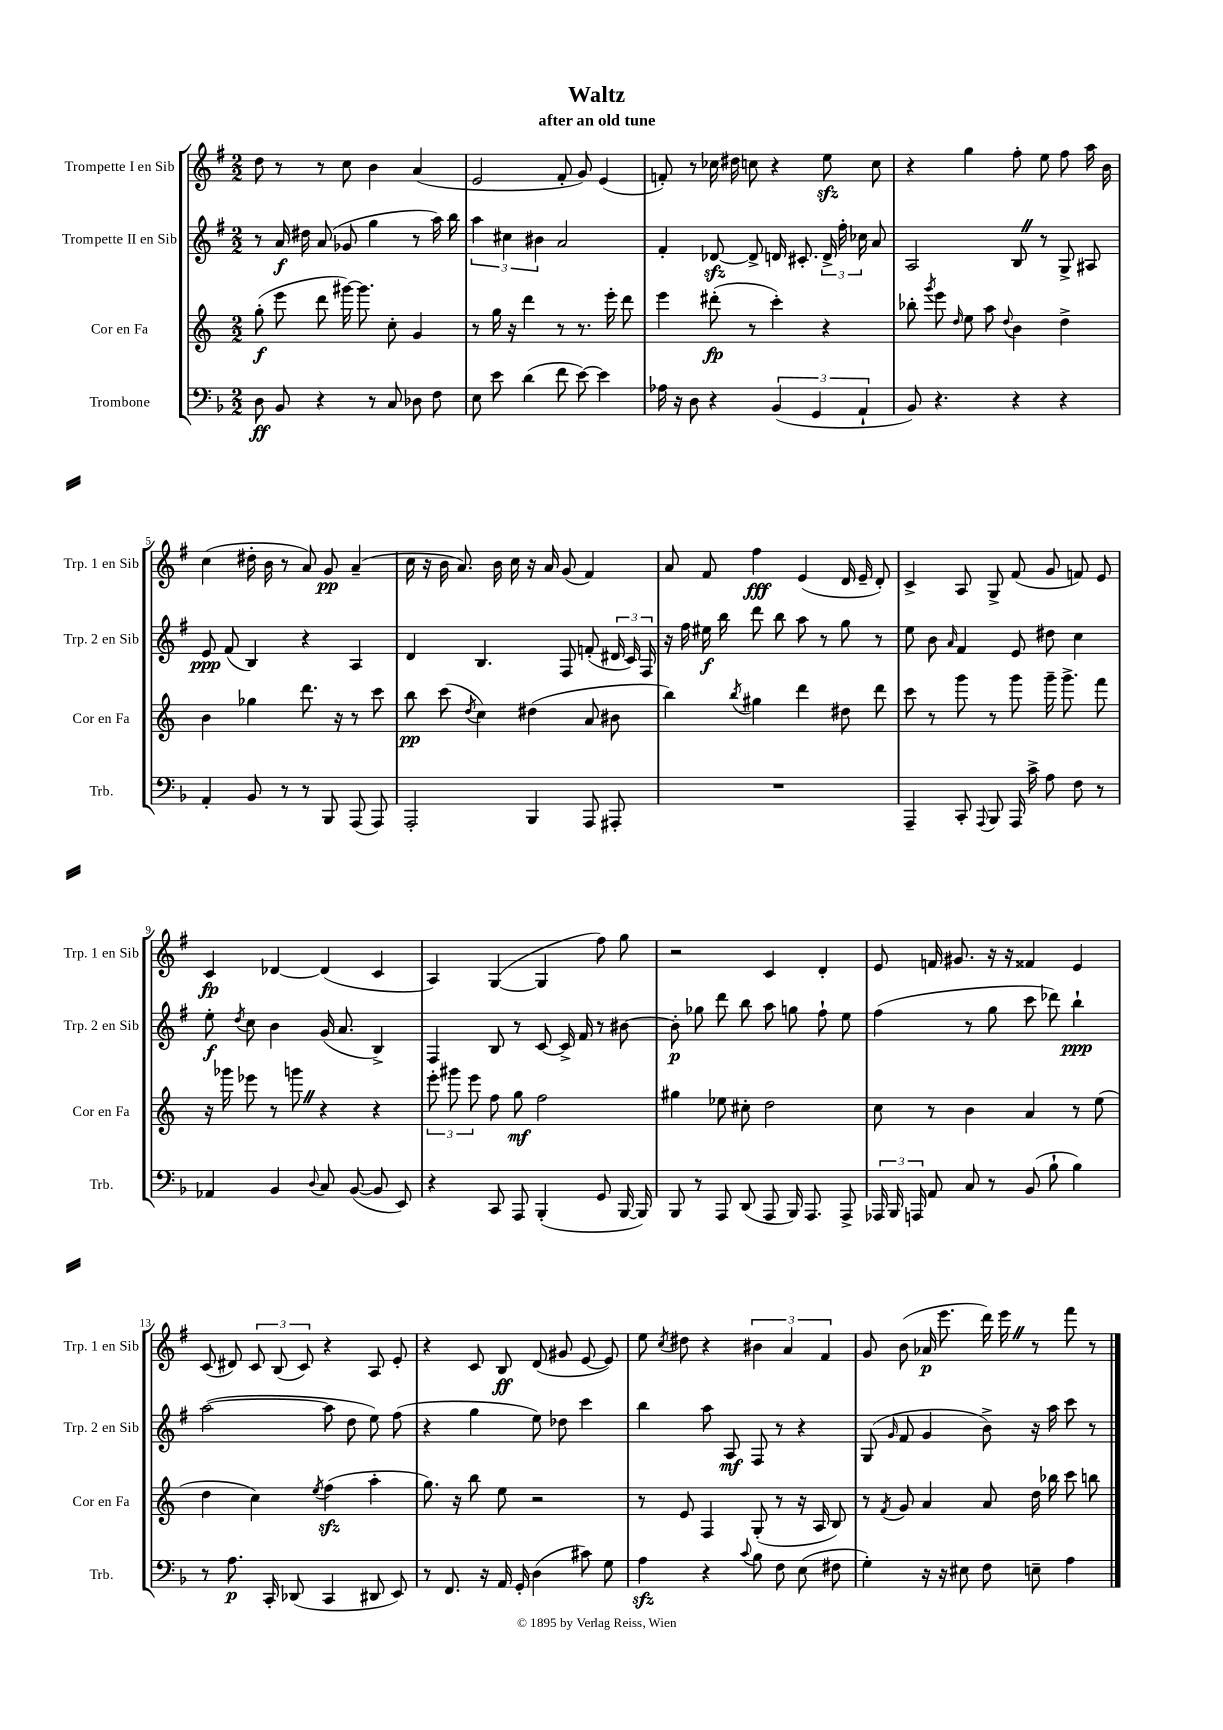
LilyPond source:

\header { title = "Waltz" subtitle = "after an old tune" }
<<
\new StaffGroup <<
\new Staff = "s0" \with { instrumentName = "Trompette I en Sib" shortInstrumentName = "Trp. 1 en Sib" } {
    \clef treble \key g \major \numericTimeSignature \time 2/2
    \autoBeamOff d''8 r8 r8 c''8 b'4 a'4( |
    e'2 fis'8-. g'8) e'4( |
    f'8-.) r8 ces''16 dis''16 c''8 r4 e''8\sfz c''8 |
    r4 g''4 fis''8-. e''8 fis''8 a''16 b'16 |
    c''4( dis''16-. b'16 r8 a'8) g'8\pp a'4--( |
    c''16 r16 b'16 a'8.) b'16 c''16 r16 a'16 g'8( fis'4) |
    a'8 fis'8 fis''4\fff e'4( d'16 e'16-- d'8-.) |
    c'4-> a8 g8-> fis'8( g'8 f'8) e'8 |
    c'4\fp des'4~ des'4( c'4 |
    a4) g4~( g4 fis''8) g''8 |
    r2 c'4 d'4-. |
    e'8 f'16 gis'8. r16 r16 fisis'4 e'4 |
    c'8( dis'8) \tuplet 3/2 { c'8 b8( c'8) } r4 a8 e'8-. |
    r4 c'8 b8\ff d'8( gis'8 e'8~ e'8) |
    e''8 \acciaccatura { c''8 } dis''8 r4 \tuplet 3/2 { bis'4 a'4 fis'4 } |
    g'8 b'8( aes'16\p e'''8. d'''16) e'''16 \once \override BreathingSign.text = \markup { \musicglyph "scripts.caesura.straight" } \breathe r8 fis'''8 r8 \bar "|." |
}
\new Staff = "s1" \with { instrumentName = "Trompette II en Sib" shortInstrumentName = "Trp. 2 en Sib" } {
    \clef treble \key g \major \numericTimeSignature \time 2/2
    \autoBeamOff r8 a'16\f dis''16 a'8( ges'8 g''4 r8 a''16) b''16 |
    \tuplet 3/2 { a''4 cis''4 bis'4 } a'2 |
    fis'4-. des'8~\sfz des'8-> d'16 cis'8.-. \tuplet 3/2 { d'16-> fis''16-. ces''16 } a'8 |
    a2 b8 \once \override BreathingSign.text = \markup { \musicglyph "scripts.caesura.straight" } \breathe r8 g8-> ais8 |
    e'8\ppp fis'8( b4) r4 a4 |
    d'4 b4. fis8 f'8-.( \tuplet 3/2 { dis'16 c'16) fis16 } |
    r16 fis''16 eis''16\f b''16 d'''8 b''8 a''8 r8 g''8 r8 |
    e''8 b'8 \grace { a'16 } fis'4 e'8 dis''8 c''4 |
    e''8-.\f \acciaccatura { d''8 } c''8 b'4 g'16( a'8. b4->) |
    fis4 b8 r8 c'8~ c'16-> fis'16 r8 bis'8~ |
    bis'8-.\p ges''8 d'''8 b''8 a''8 g''8 fis''8-! e''8 |
    fis''4( r8 g''8 c'''8 des'''8) b''4-!\ppp |
    a''2~( a''8 d''8 e''8) fis''8( |
    r4 g''4 e''8) des''8 c'''4 |
    b''4 a''8 a8\mf fis8 r8 r4 |
    g8( \grace { g'16 } fis'8 g'4 b'8->) r16 a''16 c'''8 r8 \bar "|." |
}
\new Staff = "s2" \with { instrumentName = "Cor en Fa" shortInstrumentName = "Cor en Fa" } {
    \clef treble \key c \major \numericTimeSignature \time 2/2
    \autoBeamOff g''8-.\f( e'''8 d'''8 gis'''16~) gis'''8. c''8-. g'4 |
    r8 g''16 r16 d'''4 r8 r8. e'''16-. d'''8 |
    e'''4 dis'''8-.\fp( r8 c'''4-.) r4 |
    bes''8-. \acciaccatura { g'''8 } e'''8 \grace { d''16 } e''8 a''8 \appoggiatura { d''8 } b'4 d''4-> |
    b'4 ges''4 d'''8. r16 r8 c'''8 |
    b''8\pp c'''8( \acciaccatura { d''8 } c''4) dis''4( a'8 bis'8 |
    b''4) \acciaccatura { b''8 } gis''4 d'''4 dis''8 d'''8 |
    c'''8 r8 g'''8 r8 g'''8 g'''16-- g'''8.-> f'''8 |
    r16 ges'''16 ees'''8 r8 g'''8 \once \override BreathingSign.text = \markup { \musicglyph "scripts.caesura.straight" } \breathe r4 r4 |
    \tuplet 3/2 { e'''8-. gis'''8 e'''8 } f''8 g''8\mf f''2 |
    gis''4 ees''8 cis''8-. d''2 |
    c''8 r8 b'4 a'4 r8 e''8( |
    d''4 c''4) \acciaccatura { e''8 } f''4\sfz( a''4-. |
    g''8.) r16 b''8 e''8 r2 |
    r8 e'8 f4 g8-.( r8 r16 a16 b8) |
    r8 \acciaccatura { f'8 } g'8 a'4 a'8 d''16 bes''16 c'''8 b''8 \bar "|." |
}
\new Staff = "s3" \with { instrumentName = "Trombone" shortInstrumentName = "Trb." } {
    \clef bass \key f \major \numericTimeSignature \time 2/2
    \autoBeamOff d8\ff bes,8 r4 r8 c8 des8 f8 |
    e8 e'8 d'4( f'8 e'8~) e'4 |
    aes16 r16 d8 r4 \tuplet 3/2 { bes,4( g,4 a,4-! } |
    bes,8) r4. r4 r4 |
    a,4-. bes,8 r8 r8 bes,,8 a,,8( a,,8) |
    a,,2-. bes,,4 a,,8 ais,,8-. |
    R1 |
    a,,4-- c,8-. \appoggiatura { a,,8 } bes,,8 a,,16 c'16-> a8 f8 r8 |
    aes,4 bes,4 \appoggiatura { d8 } c8 bes,8~( bes,8 e,8) |
    r4 c,8 a,,8 bes,,4-.( g,8 bes,,16~ bes,,16) |
    bes,,8 r8 a,,8 d,8( a,,8 bes,,16) a,,8. a,,8-> |
    \tuplet 3/2 { aes,,16 bes,,16 a,,16 } a,8 c8 r8 bes,8( bes8-! bes4) |
    r8 a8.\p c,16-. des,8( c,4 dis,8 e,8) |
    r8 f,8. r16 a,16 g,16-. d4( cis'8) g8 |
    a4\sfz r4 \appoggiatura { c'8 } bes8 f8 e8( fis8 |
    g4-.) r16 r16 eis8 f8 e8-- a4 \bar "|." |
}
>>
>>
